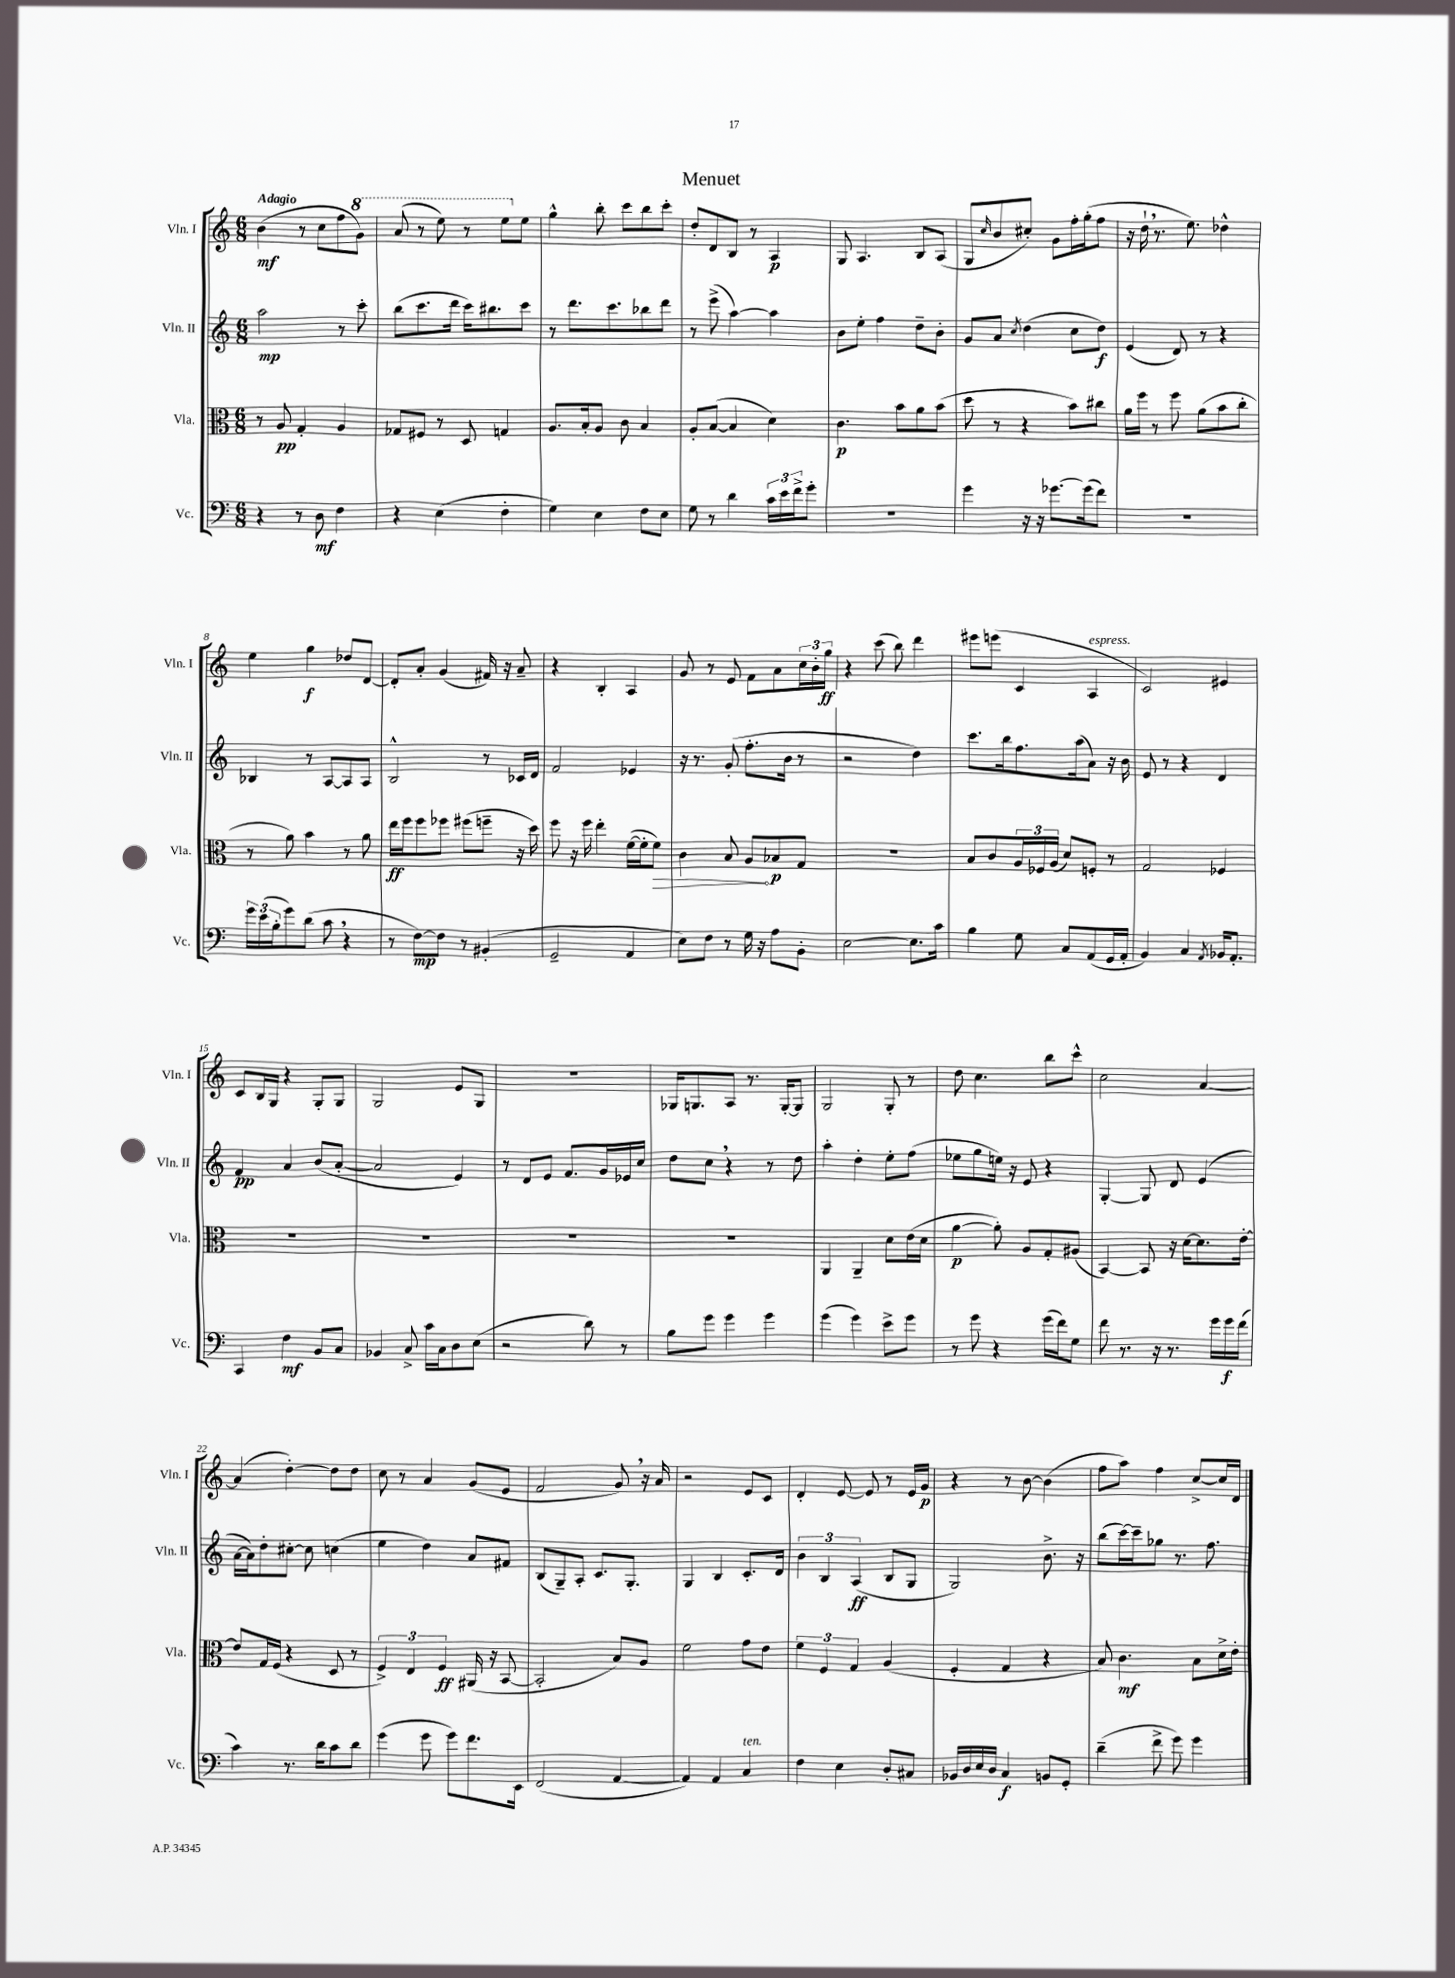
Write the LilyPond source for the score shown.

\header { title = "Menuet" }
<<
\new StaffGroup <<
\new Staff = "s0" \with { instrumentName = "Vln. I" shortInstrumentName = "Vln. I" } {
    \clef treble \key c \major \numericTimeSignature \time 6/8 \tempo "Adagio"
    b'4\mf( r8 c''8 f''8 \ottava #1 g''8) |
    a''8( r8 e'''8) r8 e'''8 \ottava #0 e''8 |
    g''4-^ b''8-. c'''8 b''8 c'''8-. |
    d''8-. d'8 b8 r8 a4\p |
    g8 a4. b8 a8( |
    g8 \grace { c''16 } b'8 cis''8-.) g'8 f''16-. g''16-.( f''8 |
    r16 d''16-! \breathe r8. e''8.) des''4-^ |
    e''4 g''4\f des''8 d'8~ |
    d'8-. a'8-. g'4( fis'16) r16 a'8-- |
    r4 b4-. a4 |
    g'8 r8 e'8 f'8 a'8 \tuplet 3/2 { c''16 b'16-. g''16\ff } |
    r4 c'''8( b''8) d'''4 |
    eis'''8 e'''8( c'4 a4^\markup { \italic "espress." } |
    c'2) eis'4 |
    c'8 b16 g16 r4 g8-. g8 |
    g2 e'8 g8 |
    R2. |
    ges16 g8. a8 r8. g16~-. g8 |
    g2 g8-. r8 |
    d''8 c''4. b''8 c'''8-^ |
    c''2 a'4~ |
    a'4( d''4~-.) d''8 d''8 |
    c''8 r8 a'4 g'8( e'8 |
    f'2 g'8) \breathe r16 a'16 |
    r2 e'8 c'8 |
    d'4-. e'8~ e'8 r8 e'16 g'16\p |
    r4 r8 b'8~ b'4( |
    f''8 a''8) f''4 c''8~-> c''16 d'16 \bar "|." |
}
\new Staff = "s1" \with { instrumentName = "Vln. II" shortInstrumentName = "Vln. II" } {
    \clef treble \key c \major \numericTimeSignature \time 6/8
    a''2\mp r8 c'''8-. |
    b''8( c'''8. d'''16 c'''16) bis''8. c'''8 |
    r8 d'''8. c'''8. bes''8 d'''8 |
    r8 e'''8->( a''4~) a''4 |
    b'8 e''8-. f''4 d''8-- b'8-. |
    g'8 a'8 \acciaccatura { c''8 } d''4( c''8 d''8\f) |
    e'4( d'8) r8 r4 |
    bes4 r8 a8~ a8 a8 |
    b2-^ r8 ces'16 d'16 |
    f'2 ees'4 |
    r16 r8. g'8-.( f''8.-. b'16 r8 |
    r2 d''4) |
    c'''8. b''16 f''8. a''16( a'8) r16 b'16 |
    e'8 r8 r4 d'4 |
    f'4\pp a'4 b'8( a'8~-. |
    a'2 e'4) |
    r8 d'8 e'8 f'8. g'16 ees'16 c''16 |
    d''8 c''8 \breathe r4 r8 d''8 |
    a''4-. d''4-. e''8-. f''8( |
    ees''8 g''8 e''16) r16 e'8 r4 |
    g4~-. g8 d'8 e'4( |
    a'16~ a'16) d''8-. cis''8~-. cis''8 c''4( |
    e''4 d''4) a'8 fis'8 |
    b8( g8--) a8-. c'8. g8.-. |
    g4 b4 c'8.-. d'16 |
    \tuplet 3/2 { b'4 b4 a4\ff( } b8 g8 |
    g2) b'8.-> r16 |
    b''8( c'''16~) c'''16-- ges''8 r8. f''8. \bar "|." |
}
\new Staff = "s2" \with { instrumentName = "Vla." shortInstrumentName = "Vla." } {
    \clef alto \key c \major \numericTimeSignature \time 6/8
    r8 a8\pp g4-. a4 |
    ges8 fis8 r8 d8 g4 |
    a8. b16-. a8 c'8 b4 |
    a8-. b8~( b4 d'4) |
    c'4.\p b'8 a'8 b'8( |
    d''8 r8 r4 b'8) cis''8 |
    a'16 f''16 r8 f''8 a'8( b'8 c''8-. |
    r8 a'8) b'4 r8 a'8 |
    e''16\ff f''16 f''8 fes''8 fis''8( f''8-- r16 d''16) |
    f''8 r16 f''16 e''4-. f'16~( f'16-. \once \override Hairpin.circled-tip = ##t f'8\>) |
    c'4 b8 a8\! bes8\p g8 |
    R2. |
    b8 c'8 \tuplet 3/2 { a16 fes16 a16( } d'8) f8-. r8 |
    g2 fes4 |
    R2. |
    R2. |
    R2. |
    R2. |
    a,4 a,4-- d'8 e'16( d'16 |
    a'4~\p a'8-.) a8 g8-. ais8( |
    b,4~) b,8 r16 d'16~ d'8. e'16~-. |
    e'8 g16 f16( r4 d8 r8 |
    \tuplet 3/2 { f4->) e4 f4\ff } ais,16( r16 b,8~ |
    b,2-. b8) a8 |
    f'2 g'8 e'8 |
    \tuplet 3/2 { f'4 f4 g4 } a4( |
    f4-. g4 r4 |
    b8) c'4.\mf b8 d'16-> e'16-. \bar "|." |
}
\new Staff = "s3" \with { instrumentName = "Vc." shortInstrumentName = "Vc." } {
    \clef bass \key c \major \numericTimeSignature \time 6/8
    r4 r8 d8\mf f4 |
    r4 e4( f4-. |
    g4) e4 f8 e8 |
    g8 r8 d'4 \tuplet 3/2 { c'16 e'16 f'16-> } g'8-. |
    R2. |
    g'4 r16 r16 ges'8.~ ges'16( f'8) |
    R2. |
    \tuplet 3/2 { g'16 e'16( b16-. } g'8) d'8( c'8 \breathe r4 |
    r8 f8~\mp) f8 r8 bis,4-.( |
    g,2-- a,4 |
    e8) f8 r8 g16 r16 a8 b,8-. |
    e2~ e8. c'16 |
    b4 g8 c8 a,8( g,16 a,16-. |
    b,4) c4 \acciaccatura { a,8 } bes,16 a,8.-. |
    c,4 f4\mf b,8 c8 |
    bes,4 c8-> c'16 c16 d8 e8( |
    r2 d'8) r8 |
    b8 g'8 g'4 g'4 |
    g'4( g'4) e'8-> g'8 |
    r8 g'8 r4 g'16( f'16) g8 |
    f'8 r8. r16 r8. g'16 g'16\f f'16( |
    c'4) r8. d'16 c'8 d'8 |
    g'4( g'8 g'8) f'8. e,16 |
    f,2( a,4~ |
    a,4) a,4 c4^\markup { \italic "ten." } |
    f4 e4 d8-. cis8 |
    bes,16 d16 e16 d16 c4\f b,8 g,8-. |
    d'4--( f'8-> g'8) g'4 \bar "|." |
}
>>
>>
